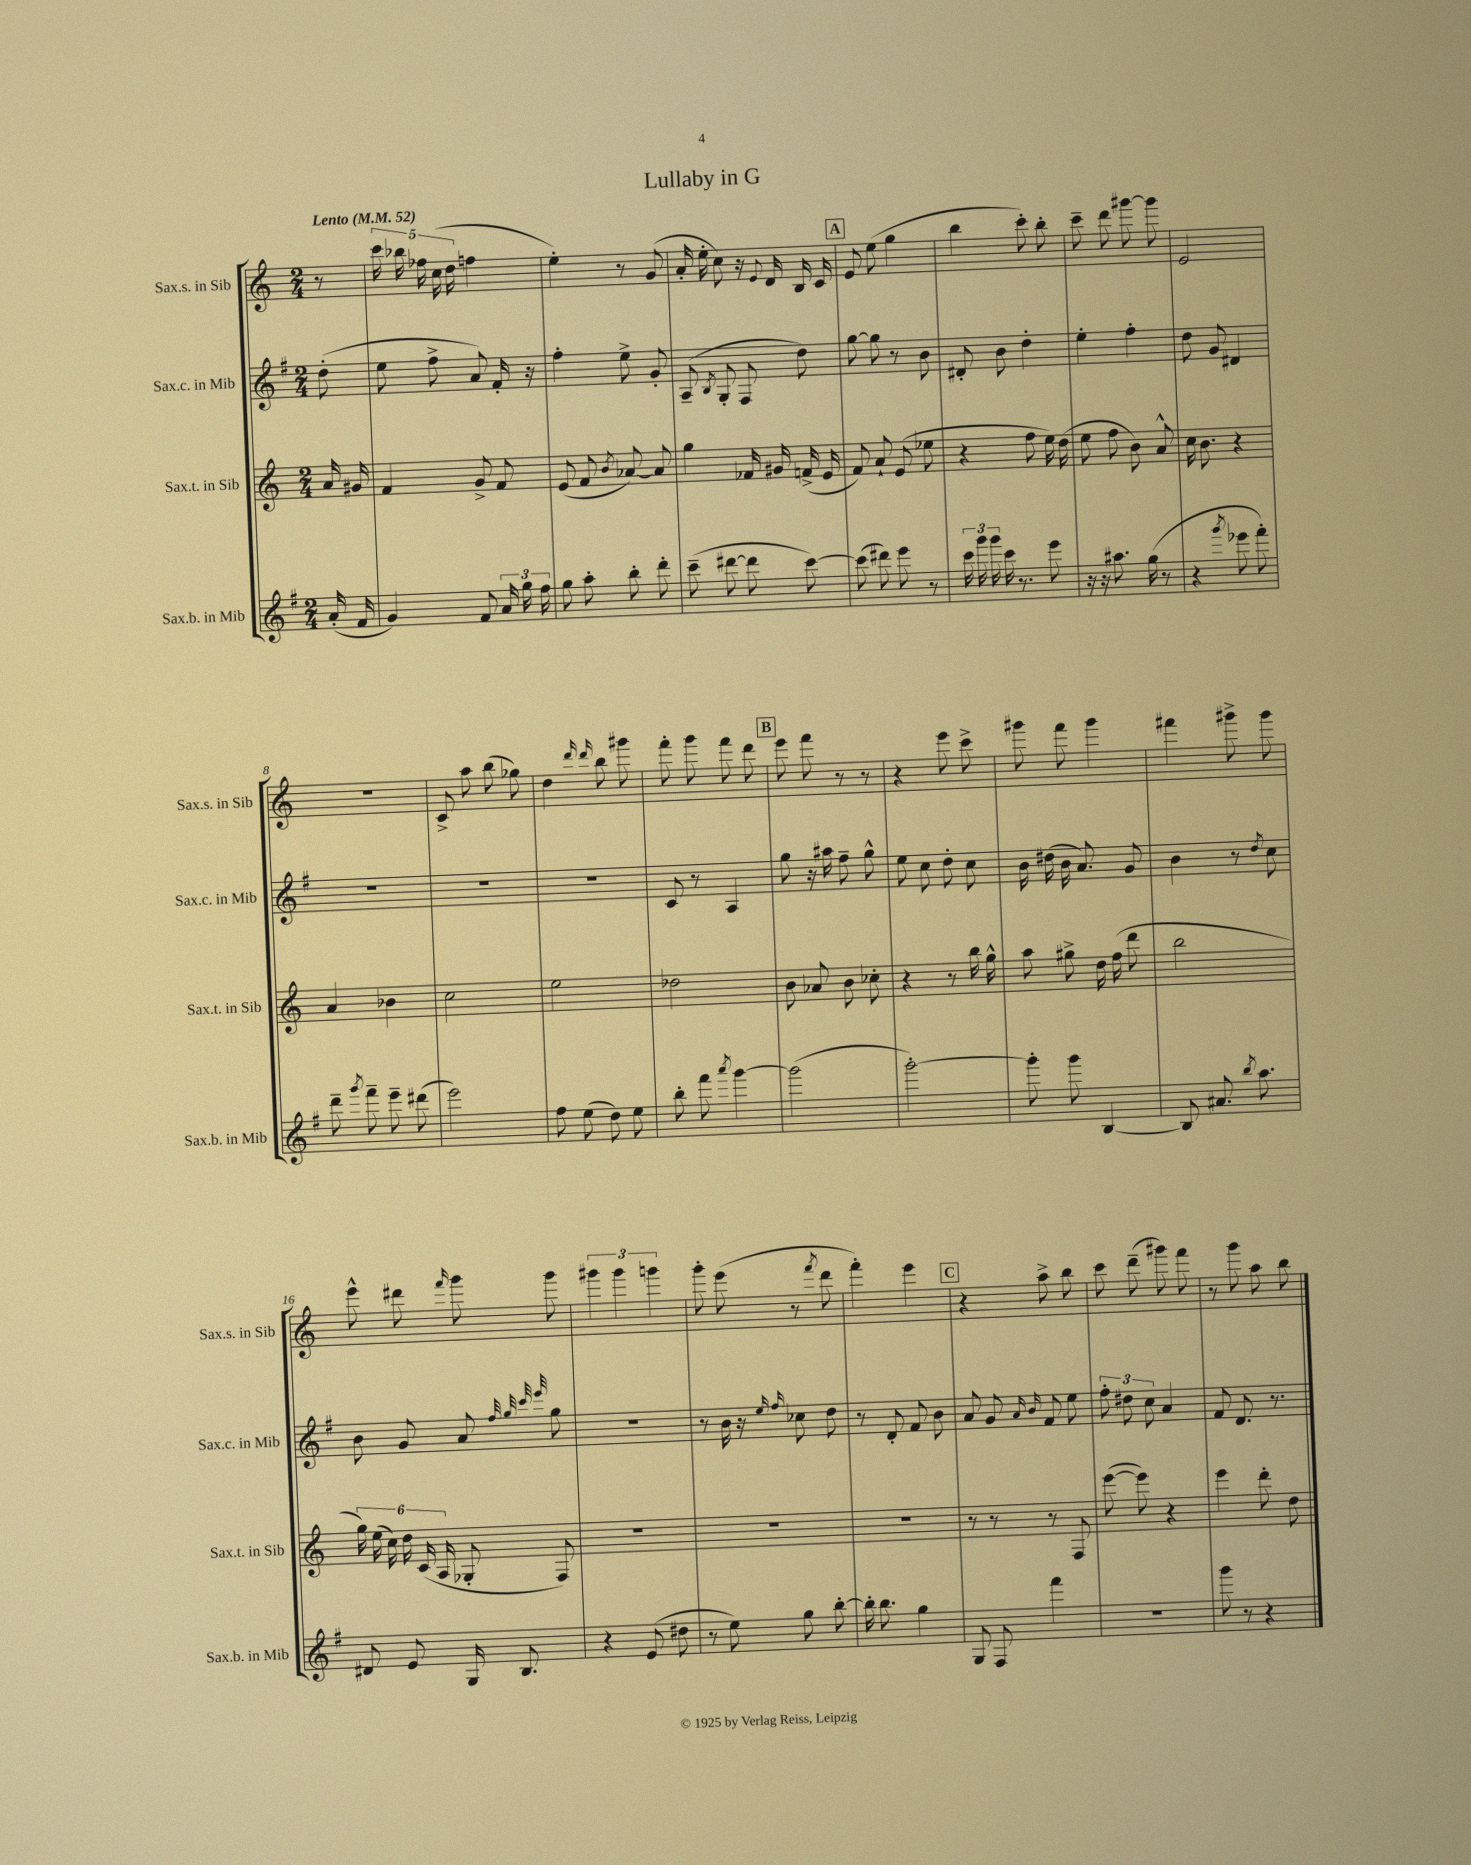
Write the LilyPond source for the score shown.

\header { title = "Lullaby in G" }
<<
\new StaffGroup <<
\new Staff = "s0" \with { instrumentName = "Sax.s. in Sib" shortInstrumentName = "Sax.s. in Sib" } {
    \clef treble \key c \major \numericTimeSignature \time 2/4 \partial 8 \tempo "Lento" 4 = 52
    \autoBeamOff r8 |
    \tuplet 5/4 { c'''16 bes''16 fes''16 c''16( d''16 } f''4 |
    e''4-.) r8 g'8( |
    a'16-. e''16-. c''8) r16 \appoggiatura { e'8 } d'16 b16 c'16 |
    \mark \markup { \box "A" } e'8 e''8( g''4 |
    b''4 c'''8-.) b''8-. |
    c'''8-- d'''8 gis'''8~ gis'''8 |
    e'2 |
    r2 |
    c'8-> a''8 b''8( ges''8) |
    d''4 \grace { d'''16 d'''16 } b''8 gis'''8 |
    f'''8-. g'''8 f'''8 d'''8 |
    \mark \markup { \box "B" } e'''8 f'''8 r8 r8 |
    r4 e'''8 c'''8-> |
    gis'''8 f'''8 gis'''4 |
    fis'''4 gis'''8-> gis'''8 |
    e'''8-^ dis'''8 \grace { f'''16 } g'''8 g'''8 |
    \tuplet 3/2 { gis'''4 gis'''4 g'''4 } |
    g'''8-. e'''8( r8 \acciaccatura { f'''8 } d'''8 |
    f'''4-.) e'''4 |
    \mark \markup { \box "C" } r4 a''8-> b''8 |
    c'''8 d'''8--( gis'''8) f'''8 |
    r8 g'''8 a''8 b''8 \bar "|." |
}
\new Staff = "s1" \with { instrumentName = "Sax.c. in Mib" shortInstrumentName = "Sax.c. in Mib" } {
    \clef treble \key g \major \numericTimeSignature \time 2/4 \partial 8
    \autoBeamOff d''8-.( |
    e''8 fis''8-> a'8) fis'16-. r16 |
    fis''4-. e''8-> g'8-. |
    a8--( \acciaccatura { b8 } g8-. fis8 d''8) |
    \mark \markup { \box "A" } g''8~ g''8 r8 b'8 |
    dis'8-. b'8 d''4-. |
    e''4-. fis''4-. |
    d''8 g'8 dis'4 |
    R2 |
    R2 |
    R2 |
    c'8 r8 a4 |
    \mark \markup { \box "B" } g''8 r16 ais''16 fis''8-- g''8-^ |
    e''8 c''8 d''8-. c''8 |
    b'16 dis''16( b'16 a'8.) g'8 |
    b'4 r8 \acciaccatura { d''8 } c''8 |
    b'8 g'8 a'8 \grace { fis''32 g''32 c'''32 e'''32 } g''8 |
    r2 |
    r8 b'16 r16 \grace { e''16 fis''16 } ces''8 d''8 |
    r8 d'8-. fis'8 b'8 |
    \mark \markup { \box "C" } a'8 g'8 \grace { a'16 b'16 } fis'8 e''8 |
    \tuplet 3/2 { fis''8-. dis''8 c''8 } a'4 |
    fis'8 d'8. r8. \bar "|." |
}
\new Staff = "s2" \with { instrumentName = "Sax.t. in Sib" shortInstrumentName = "Sax.t. in Sib" } {
    \clef treble \key c \major \numericTimeSignature \time 2/4 \partial 8
    \autoBeamOff a'16 gis'16 |
    f'4 g'8-> f'8 |
    e'8( f'8 \acciaccatura { b'8 } aes'8~) aes'8 |
    g''4 fes'16 gis'16 f'16->( e'16 |
    \mark \markup { \box "A" } f'8) a'8-! e'8( ees''8 |
    r4 f''8 e''16) d''16( |
    e''8 f''8 b'8) a'8-^ |
    c''16 b'8. r4 |
    a'4 bes'4 |
    c''2 |
    e''2 |
    des''2 |
    \mark \markup { \box "B" } b'8 aes'8 b'8 ces''8-. |
    r4 r8 b''16 g''16-^ |
    a''8 gis''8-> d''16 f''16( d'''8 |
    b''2 |
    \tuplet 6/4 { g''16) e''16( c''16) d''16 c'16( a16 } ges8-. f8) |
    R2 |
    R2 |
    R2 |
    \mark \markup { \box "C" } r8 r8 r8 f8 |
    e'''8~( e'''8) r4 |
    e'''4 d'''8-. d''8 \bar "|." |
}
\new Staff = "s3" \with { instrumentName = "Sax.b. in Mib" shortInstrumentName = "Sax.b. in Mib" } {
    \clef treble \key g \major \numericTimeSignature \time 2/4 \partial 8
    \autoBeamOff a'16-.( fis'16 |
    g'4) fis'8 \tuplet 3/2 { a'16 g''16 fis''16 } |
    g''8 a''8-. b''8-. d'''8-. |
    c'''8--( dis'''8~ dis'''8 c'''8~) |
    \mark \markup { \box "A" } c'''8( dis'''8) e'''8 r8 |
    \tuplet 3/2 { c'''16 g'''16 g'''16 } c'''16 r8. e'''8 |
    r16 r16 ais''8. g''16( r8 |
    r4 \acciaccatura { g'''8 } ees'''8 fis'''8-.) |
    d'''8-- \acciaccatura { g'''8 } fis'''8-- e'''8-- dis'''8( |
    e'''2) |
    fis''8 e''8( d''8) e''8 |
    b''8-. fis'''8 \acciaccatura { a'''8 } g'''4~ |
    \mark \markup { \box "B" } g'''2( |
    g'''2~-.) |
    g'''8-. g'''8 b4~ |
    b8 ais'8. \acciaccatura { b''8 } a''8. |
    dis'8 e'8 g16 b8. |
    r4 e'8( dis''8 |
    r8 e''8) g''8 b''8~-. |
    b''16-. b''8. g''4 |
    \mark \markup { \box "C" } g8 fis8 fis'''4 |
    r2 |
    g'''8 r8 r4 \bar "|." |
}
>>
>>
